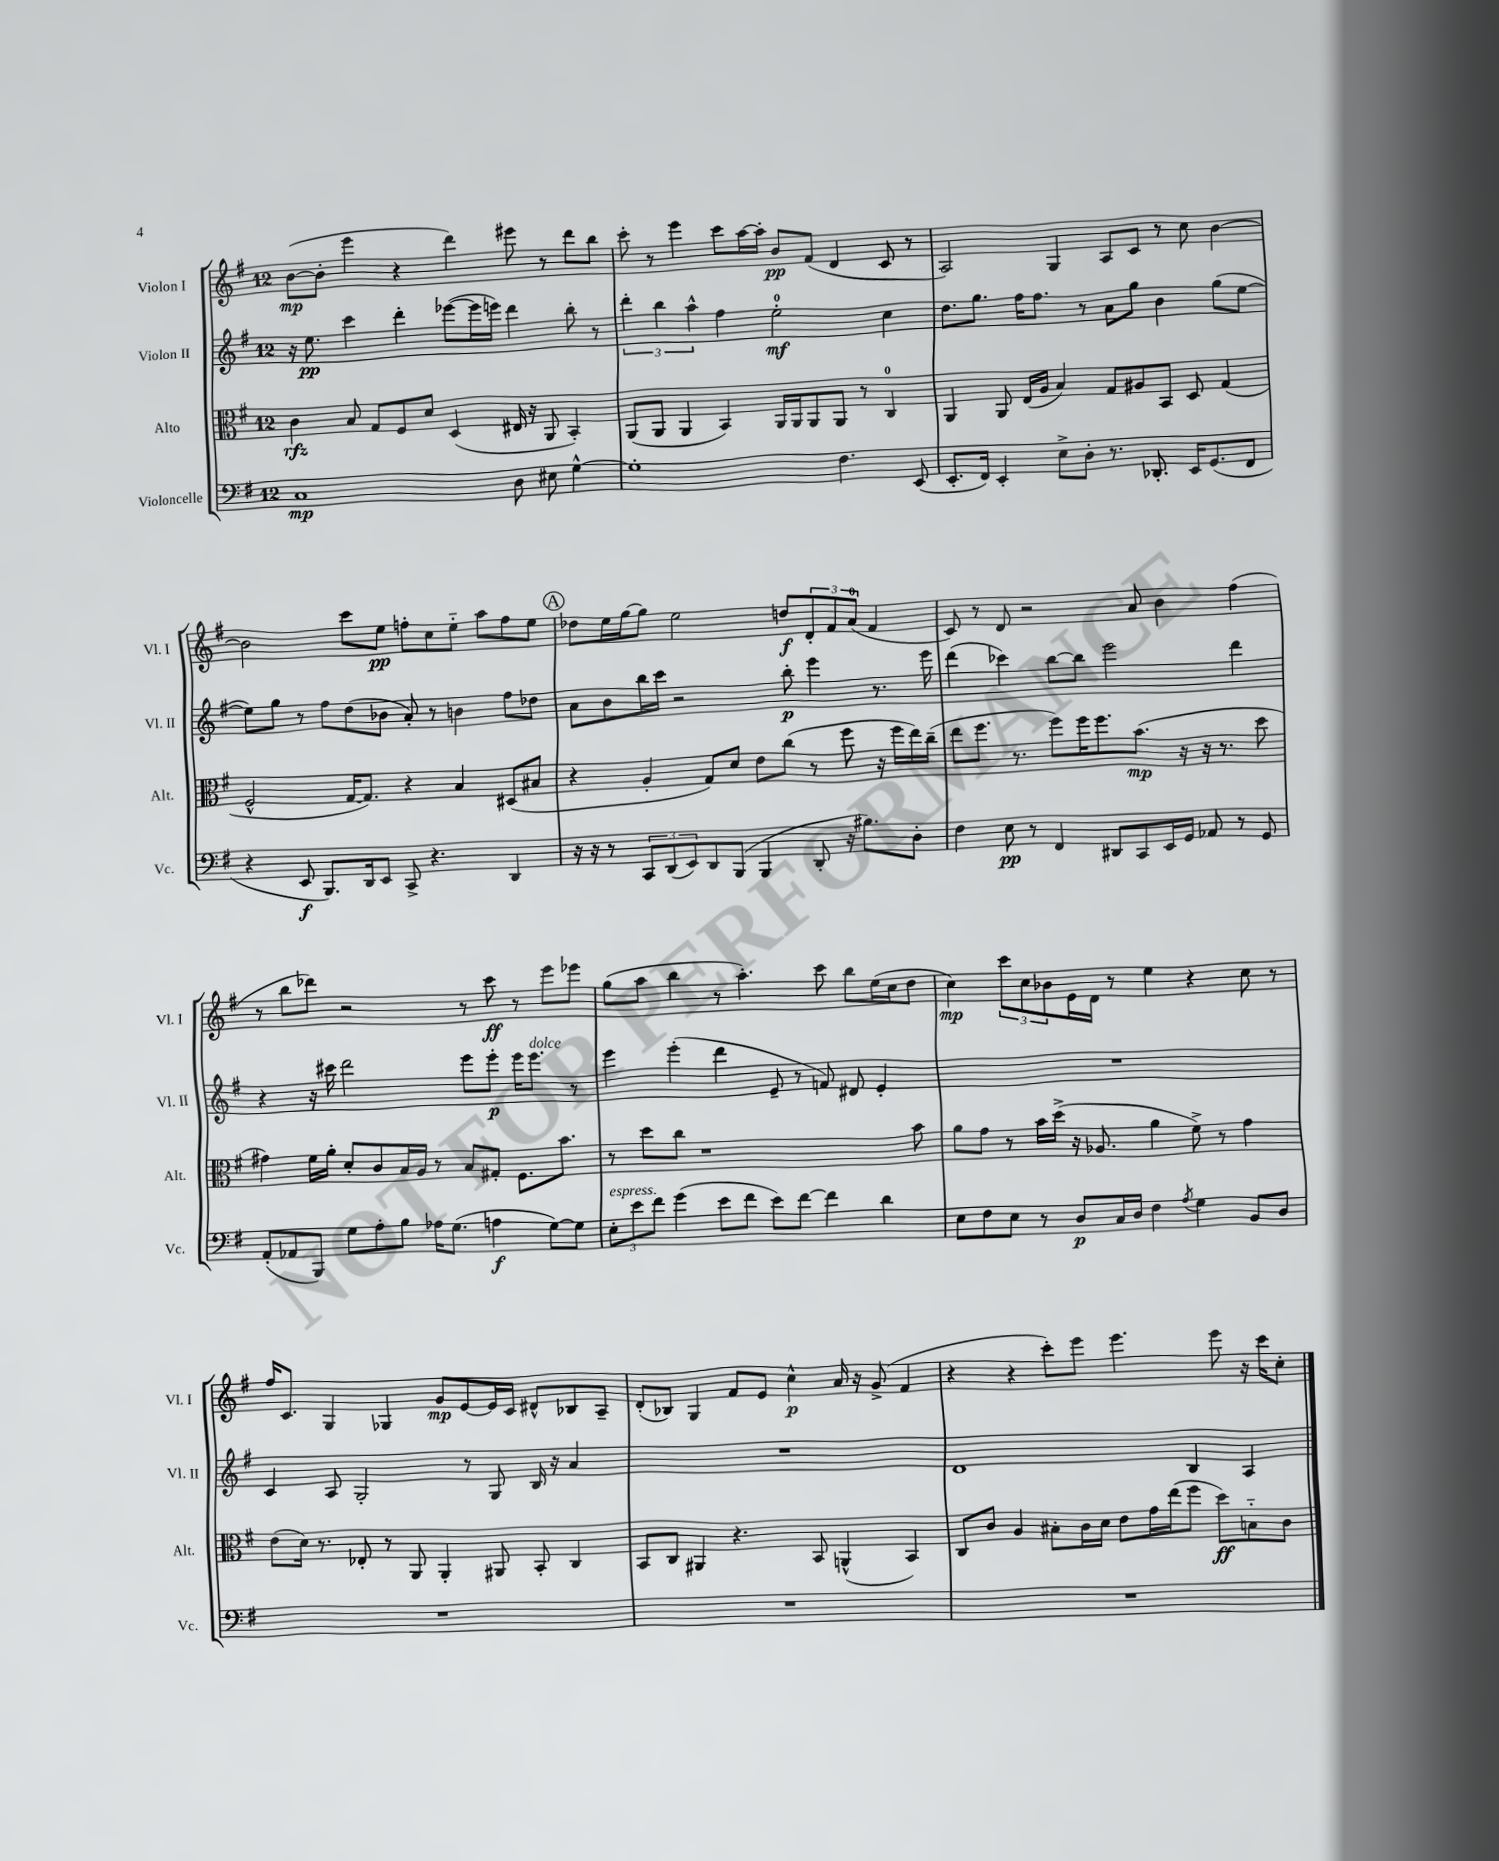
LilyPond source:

<<
\new StaffGroup <<
\new Staff = "s0" \with { instrumentName = "Violon I" shortInstrumentName = "Vl. I" } {
    \clef treble \key g \major \once \override Staff.TimeSignature.style = #'single-digit \time 12/8
    b'8~\mp( b'8-. e'''4 r4 d'''4) eis'''8 r8 d'''8 b''8 |
    c'''8-. r8 e'''4 c'''8 a''16~ a''16-. b'8\pp fis'8( d'4 c'8 r8 |
    a2) g4 a8 c'8 r8 c''8 b'4~ |
    b'2 c'''8 e''8\pp f''8-. c''8 e''8-_ a''8 f''8 e''8 |
    \mark \markup { \circle "A" } des''8 e''16 g''16~ g''8 e''2 d''8\f \tuplet 3/2 { d'8-. fis'8 a'8-0( } fis'4 |
    c'8) r8 d'8 r2 a'8 b'4 fis''4( |
    r8 b''8 des'''8) r2 r8 c'''8\ff r8 e'''8 ees'''8 |
    g''8( a''8 b''4 r8 a''4.-.) c'''8 b''8 e''16( c''16 d''8 |
    c''4\mp) \tuplet 3/2 { c'''8 c''8 bes'8 } e'16 d'16 r8 e''4 r4 c''8 r8 |
    fis''16 c'8. g4 ges4 g'8\mp e'8~ e'16 c'16 dis'8-^ bes8 a8-- |
    d'8-.( bes8) g4 fis'8 e'8 c''4-^\p a'16 r16 g'8->( fis'4 |
    r4 r4 c'''8-.) e'''8 e'''4. e'''8 r16 c'''16 c''8-. \bar "|." |
}
\new Staff = "s1" \with { instrumentName = "Violon II" shortInstrumentName = "Vl. II" } {
    \clef treble \key g \major \once \override Staff.TimeSignature.style = #'single-digit \time 12/8
    r16 e''8.\pp c'''4 d'''4-. ees'''8~( ees'''16 e'''16) d'''4 b''8-. r8 |
    \tuplet 3/2 { d'''4-. b''4 a''4-^ } fis''4 e''2-0-.\mf c''4 |
    d''8. g''8. fis''16 fis''8. r8 a'8 g''8 b'4 g''8( e''8~ |
    e''8) g''8 r8 fis''8 d''8( bes'8 a'8-.) r8 b'4 fis''8 des''8 |
    \mark \markup { \circle "A" } a'8 b'8 b''16 c'''16 r2 b''8-.\p e'''4 r8. e'''16 |
    d'''4( ces'''4) b''8~ b''8 e'''2 d'''4 |
    r4 r16 cis'''16 d'''2 e'''8 e'''8-.\p e'''16 e'''8.^\markup { \italic "dolce" } r8 |
    e'''4 e'''4-.( d'''4 e'8-- r8 f'8) dis'8 e'4-. |
    R1. |
    c'4 a8 g2-. r8 g8 b16 r16 a'4 |
    R1. |
    d'1 b4 a4 \bar "|." |
}
\new Staff = "s2" \with { instrumentName = "Alto" shortInstrumentName = "Alt." } {
    \clef alto \key g \major \once \override Staff.TimeSignature.style = #'single-digit \time 12/8
    c'4\rfz b8 g8 fis8 d'8 d4( eis16 r16 a,8 b,4-.) |
    a,8( a,8 a,4 b,4) a,16 a,16 a,8 a,8 r8 c4-0 |
    a,4 a,8 e16( a16 b4) g8 ais8 b,8 d8 g4( |
    fis2-^ g16~ g8.) r4 b4 dis8( bis8 |
    \mark \markup { \circle "A" } r4 a4-. g8) d'8 e'8 c''8( r8 fis''8 r16 fis''16 e''16) c''16--( |
    e''8 fis''8. r8. fis''8) fis''16 fis''8. b'8.\mp( r16 r16 r8. d''8 |
    gis'4) fis'16 a'16-. d'8-. c'8 b16 a16 r8 b8 gis8-. fis8. b'8. |
    r8 d''8 c''8 r1 b'8 |
    a'8 g'8 r8 b'16 d''16->( r16 aes8. a'4 fis'8->) r8 g'4 |
    e'8( d'16) r8. ees8-. r8 a,8 a,4-. ais,8 b,8-. c4 |
    b,8 c8 ais,4 r4. b,8 a,4-^( b,4) |
    c8 c'8 a4 bis8-. c'16 d'16 e'8 g'16 e''16( fis''8 d''8\ff) b8-_ c'8 \bar "|." |
}
\new Staff = "s3" \with { instrumentName = "Violoncelle" shortInstrumentName = "Vc." } {
    \clef bass \key g \major \once \override Staff.TimeSignature.style = #'single-digit \time 12/8
    c1\mp d8 eis8 g4~-^ |
    g1-. fis4. e,8( |
    e,8.-. fis,16) e,4-. e8-> d8-. r8. des,8.-. e,16 g,8.( fis,8 |
    r4 e,8\f b,,8.) d,16 e,8 c,8-> r4. d,4 |
    \mark \markup { \circle "A" } r16 r16 r8 \tuplet 3/2 { c,8 d,8( e,8) } d,8 b,,8( b,,4 d,8-. r16 bis8.) d8-. |
    fis4 e8\pp r8 fis,4 dis,8 c,8 e,16 g,16 aes,8 r8 g,8 |
    a,8-.( aes,8 b,,8) g8 a8-. b8 aes16 g8.( a4\f g8~) g8 |
    \tuplet 3/2 { e8-.^\markup { \italic "espress." } e'8 fis'8 } g'4( e'8 fis'8 e'8) fis'8~ fis'4 d'4 |
    e8 fis8 e8 r8 d8\p c16 d16 fis4 \acciaccatura { a8 } g4 b,8 d8 |
    R1. |
    R1. |
    R1. \bar "|." |
}
>>
>>
\layout { \context { \Score \remove "Bar_number_engraver" } }
